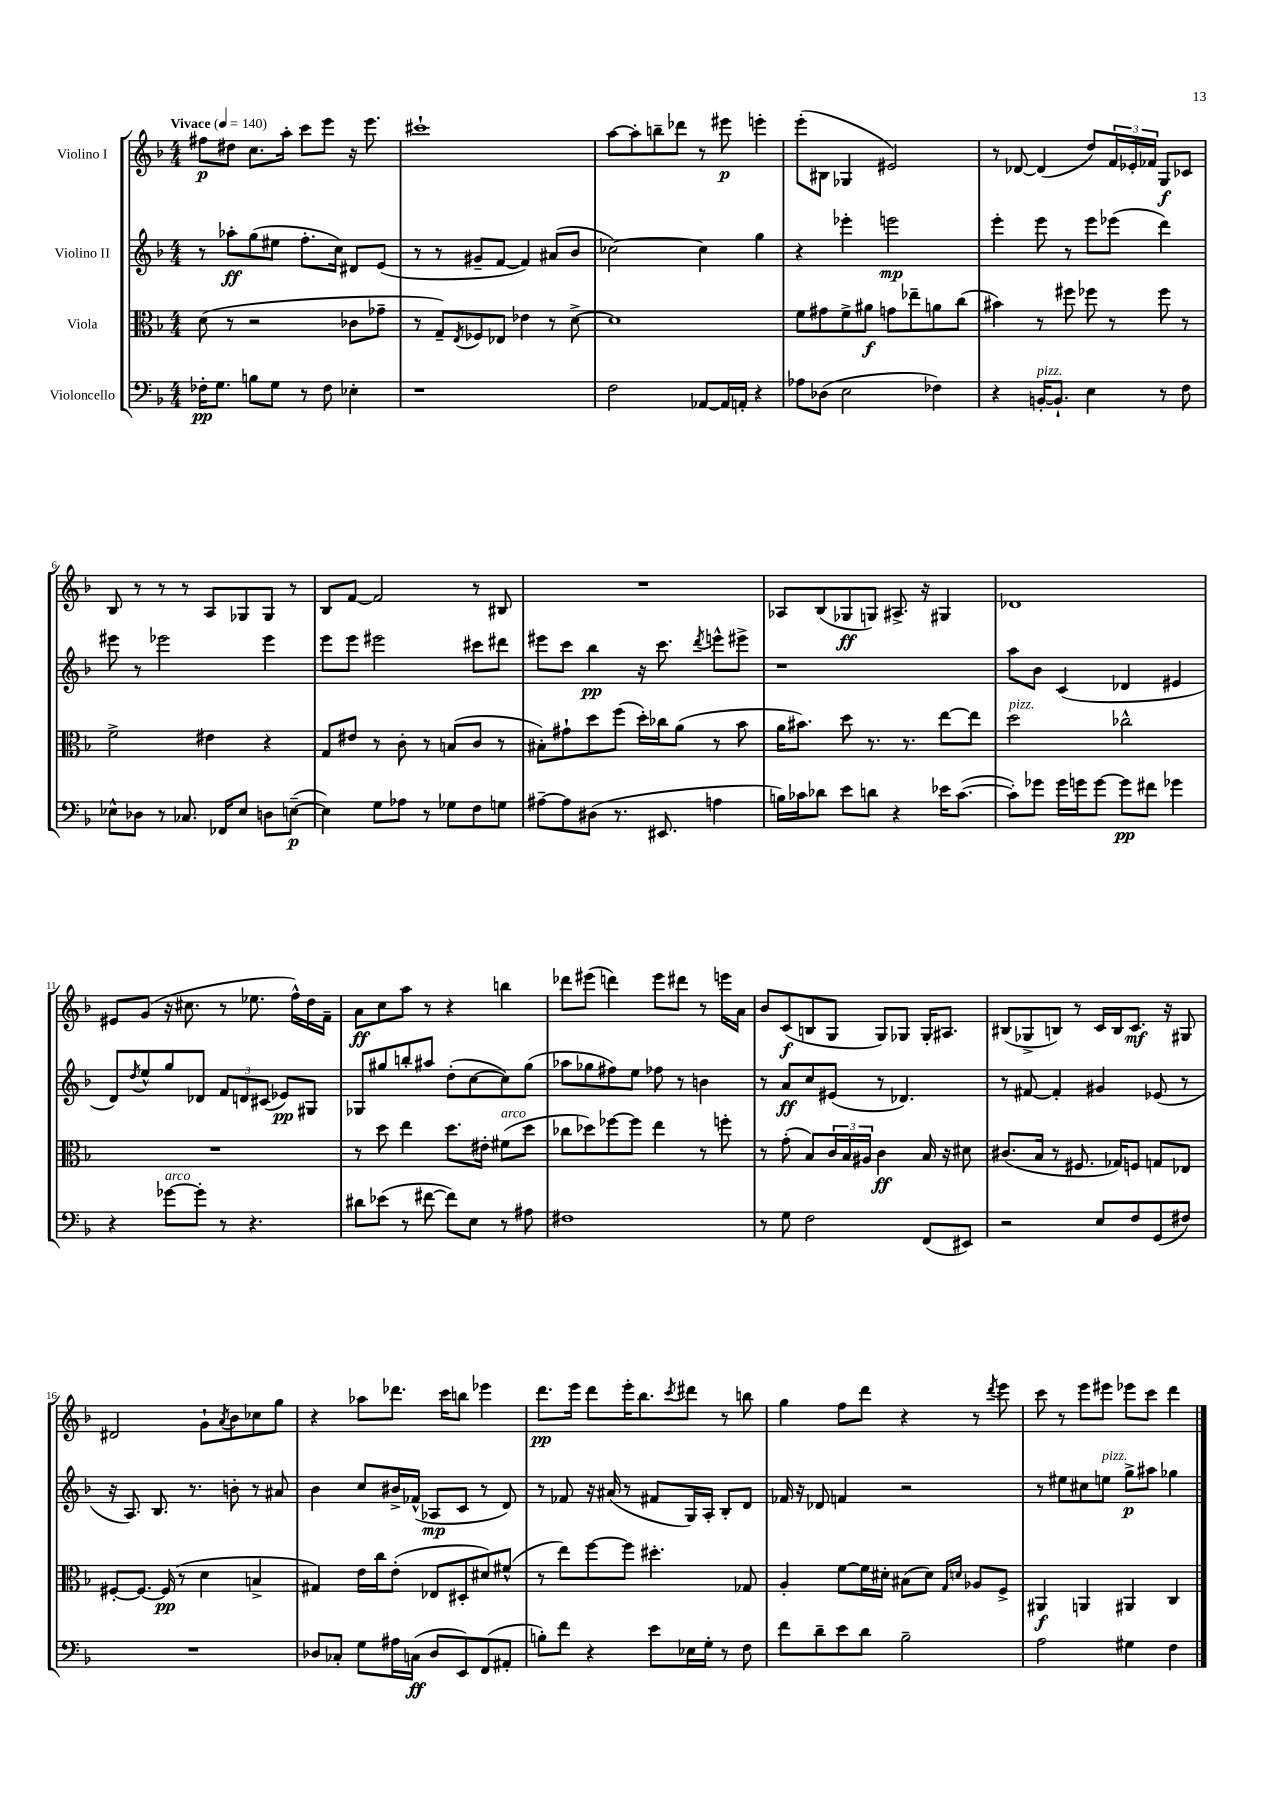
<<
\new StaffGroup <<
\new Staff = "s0" \with { instrumentName = "Violino I" } {
    \clef treble \key f \major \numericTimeSignature \time 4/4 \tempo "Vivace" 4 = 140
    fis''8\p dis''8 c''8. a''16-. c'''8 e'''8 r16 e'''8. |
    cis'''1-! |
    a''8~ a''8-. b''8-- des'''8 r8 eis'''8\p e'''4-. |
    e'''8-.( bis8 ges4 eis'2) |
    r8 des'8~ des'4( d''8) \tuplet 3/2 { f'16 ees'16-. fes'16 } g8\f ces'8 |
    bes8 r8 r8 r8 a8 ges8 ges8 r8 |
    bes8 f'8~ f'2 r8 bis8 |
    R1 |
    aes8 bes8( ges8\ff g8) ais8.-> r16 gis4 |
    des'1 |
    eis'8 g'8( r16 cis''8. r8 ees''8. f''16-^) d''16 f'16-- |
    a'8\ff c''8 a''8 r8 r4 b''4 |
    des'''8 eis'''8( d'''4) eis'''8 dis'''8 r8 e'''16 a'16 |
    bes'8 c'8\f( b8 g8 g8) ges8 ges16-. ais8. |
    bis8( ges8-> b8) r8 c'16 b16 c'8.\mf r16 gis8 |
    dis'2 g'8-! \acciaccatura { a'8 } bes'8 ces''8 g''8 |
    r4 aes''8 des'''8. c'''16 b''8 ees'''4 |
    d'''8.\pp e'''16 d'''8 e'''16-. bes''8. \acciaccatura { c'''8 } dis'''8 r8 b''8 |
    g''4 f''8 d'''8 r4 r8 \acciaccatura { d'''8 } e'''8 |
    c'''8 r8 e'''8 eis'''8 ees'''8 c'''8 d'''4 \bar "|." |
}
\new Staff = "s1" \with { instrumentName = "Violino II" } {
    \clef treble \key f \major \numericTimeSignature \time 4/4
    r8 aes''8-.\ff g''8( eis''8 f''8.-. c''16) dis'8 e'8( |
    r8 r8 gis'8-- f'8~ f'4) ais'8( bes'8 |
    ces''2~) ces''4 g''4 |
    r4 ees'''4-. e'''2\mp |
    e'''4-. e'''8 r8 e'''8 ees'''8( d'''4) |
    eis'''8 r8 ees'''2 ees'''4 |
    e'''8 e'''8 eis'''2 cis'''8 dis'''8 |
    eis'''8 c'''8 bes''4\pp r16 c'''8. \acciaccatura { d'''8 } e'''8-^ eis'''8-> |
    r1 |
    a''8 bes'8 c'4( des'4 eis'4 |
    d'8) \acciaccatura { d''8 } e''8-^ g''8 des'8 \tuplet 3/2 { f'8 d'8 cis'8( } ees'8\pp) gis8 |
    ges8 gis''8 b''8-. ais''8 d''8-.( c''8~ c''8) gis''8( |
    aes''8 ges''8 fis''8) e''8 fes''8 r8 b'4 |
    r8 a'8\ff c''8 eis'8( r8 des'4.) |
    r8 fis'8~ fis'4-. gis'4 ees'8( r8 |
    r16 a8.) bes8. r8. b'8-. r8 ais'8 |
    bes'4 c''8 bis'16-> fes'16-^( aes8\mp c'8 r8 d'8) |
    r8 fes'8 r16 ais'16( r8 fis'8 g16) a16-. bes8-. d'8 |
    fes'16 r16 des'8 f'4 r2 |
    r8 eis''8 cis''8 e''8^\markup { \italic "pizz." } g''8->\p ais''8 ges''4 \bar "|." |
}
\new Staff = "s2" \with { instrumentName = "Viola" } {
    \clef alto \key f \major \numericTimeSignature \time 4/4
    d'8( r8 r2 ces'8 ges'8-- |
    r8 g8--) \acciaccatura { e8 } fes8 ees8 ees'4 r8 d'8~-> |
    d'1 |
    f'8 gis'8 f'8-> ais'8\f g'8 ees''8-- a'8 c''8( |
    bis'4) r8 fis''8 fes''8 r8 fes''8 r8 |
    f'2-> eis'4 r4 |
    g8 eis'8 r8 c'8-. r8 b8( c'8 r8 |
    bis8-.) gis'8-! d''8 f''8( d''16-.) ces''16 a'8( r8 bes'8 |
    a'16 bis'8.) d''8 r8. r8. e''8~ e''8 |
    d''2^\markup { \italic "pizz." } ces''2-^ |
    R1 |
    r8 d''8 e''4 d''8. eis'16-. fis'8^\markup { \italic "arco" }( d''8 |
    ces''8 des''8) fes''8~ fes''8 e''4 r8 f''8-. |
    r8 g'8-.( bes8) \tuplet 3/2 { c'16 bes16 ais16 } c'4\ff bes16 r16 dis'8 |
    cis'8.( bes16 r8 fis8. ges16) f8 g8 ees8 |
    fis8~-. fis8.~ fis16\pp( r8 d'4 b4-> |
    gis4) e'16 c''16 e'8-.( ees8 dis8-. dis'8) fis'8-^( |
    r8 e''8) f''8~ f''8 dis''4.-. ges8 |
    a4-. f'8~ f'16 dis'16-. bis8( dis'8) \grace { g16 d'16 } aes8 f8-> |
    ais,4\f a,4 ais,4 c4 \bar "|." |
}
\new Staff = "s3" \with { instrumentName = "Violoncello" } {
    \clef bass \key f \major \numericTimeSignature \time 4/4
    fes16-.\pp g8. b8 g8 r8 fes8 ees4-. |
    r1 |
    f2 aes,8~ aes,16 a,16-. r4 |
    aes8 des8( e2 fes4) |
    r4 b,16~-.^\markup { \italic "pizz." } b,8.-! e4 r8 f8 |
    ees8-^ des8 r8 ces8. fes,16 ees8 d8 e8~--\p( |
    e4) g8 aes8 r8 ges8 f8 g8 |
    ais8~-- ais8 dis8( r8. eis,8. a4 |
    b16) ces'16 des'8 e'8 d'8 r4 ees'16 ces'8.~( |
    ces'8-.) ges'8 ges'16 g'16 g'8~ g'8\pp fis'8 ges'4 |
    r4 ges'8~^\markup { \italic "arco" } ges'8-. r8 r4. |
    dis'8 ees'8( r8 fis'8~ fis'8) e8 r8 ais8 |
    fis1 |
    r8 g8 f2 f,8( eis,8) |
    r2 e8 f8 g,8( fis8) |
    R1 |
    des8 ces8-. g8 ais16 c16\ff( des8 e,8) f,8( ais,8-. |
    b8-.) f'8 r4 e'8 ees16 g16-. r8 f8 |
    f'8 d'8-- e'8 d'8 bes2-- |
    a2 gis4 f4 \bar "|." |
}
>>
>>
